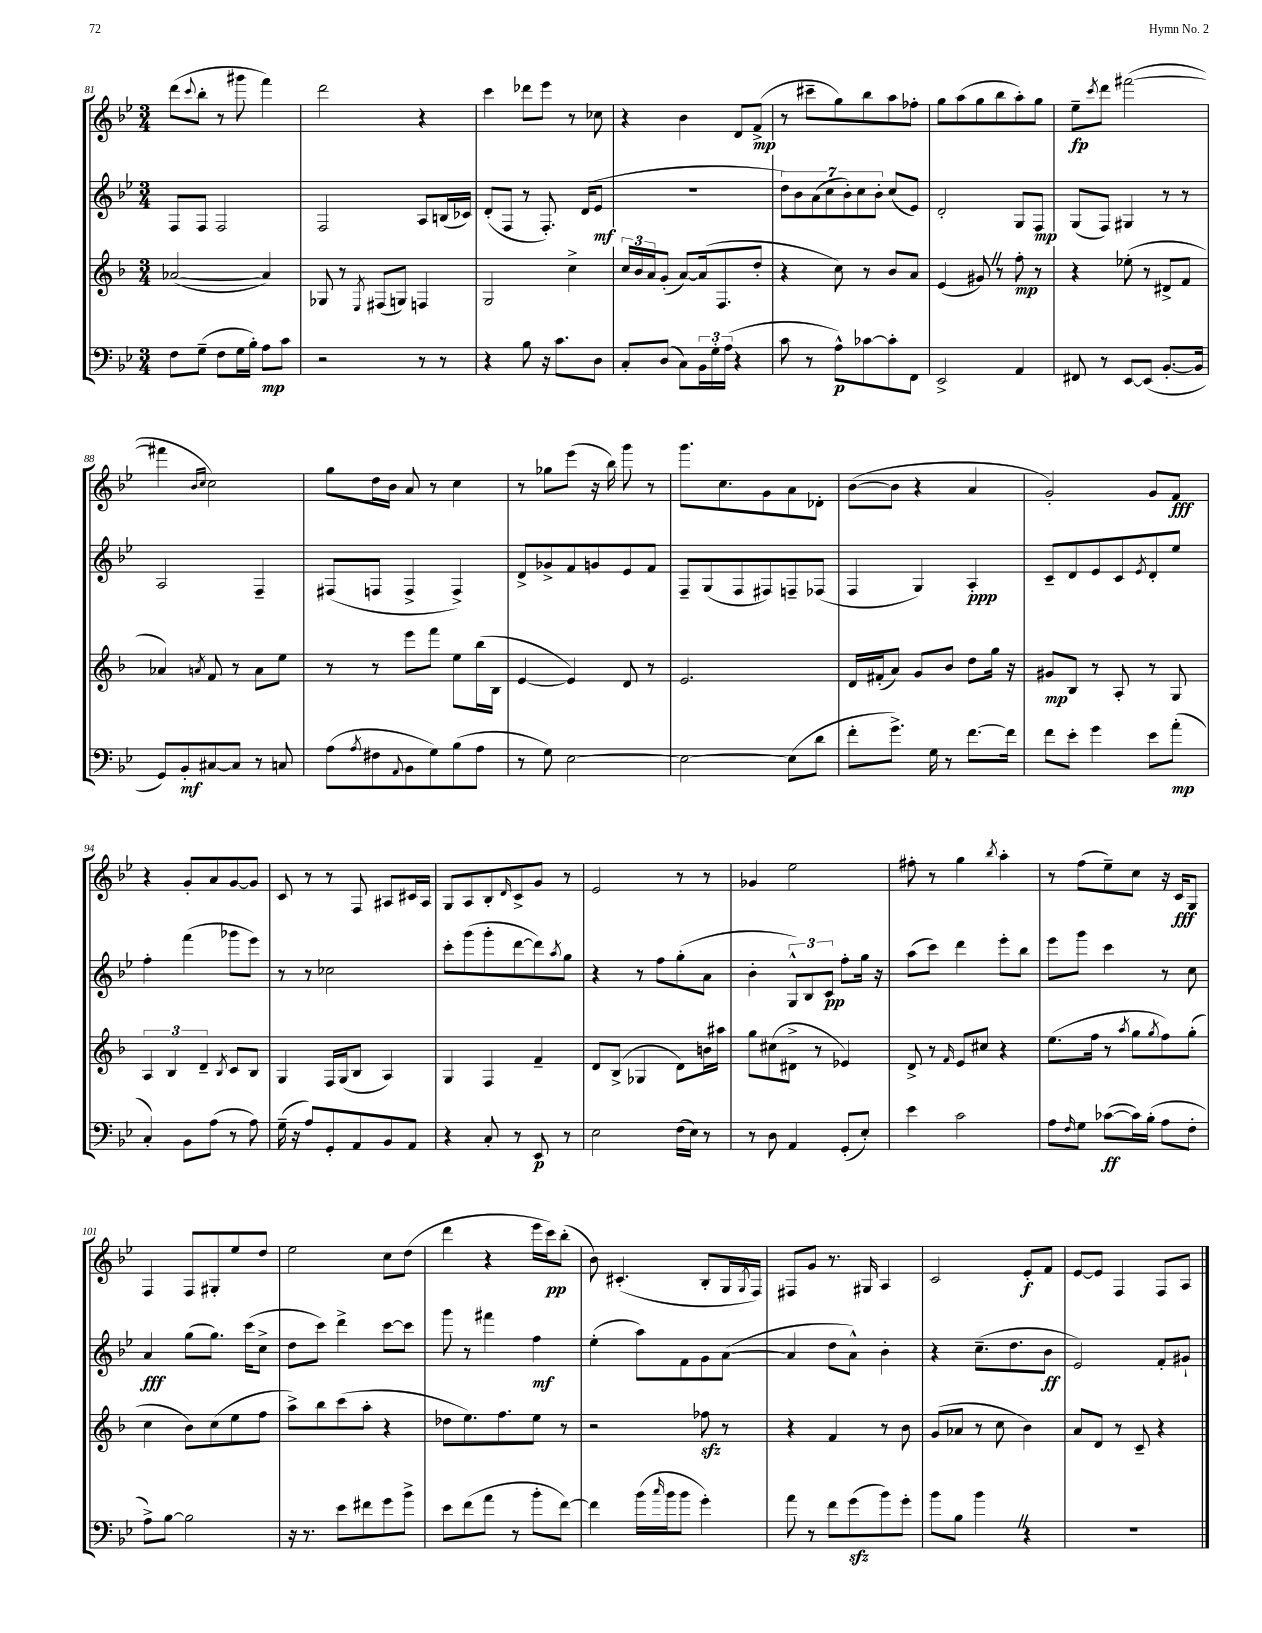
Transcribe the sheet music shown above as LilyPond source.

<<
\new StaffGroup <<
\new Staff = "s0" {
    \clef treble \key bes \major \numericTimeSignature \time 3/4
    d'''8( \appoggiatura { c'''8 } bes''8-. r8 gis'''8 f'''4) |
    d'''2 r4 |
    c'''4 des'''8 ees'''8 r8 ces''8 |
    r4 bes'4 d'8 f'8->\mp( |
    r8 cis'''8-- g''8) bes''8 a''8 fes''8-. |
    g''8 a''8( g''8 bes''8 a''8-.) g''8 |
    ees''8--\fp \acciaccatura { c'''8 } d'''8 fis'''2~( |
    fis'''4 \grace { bes'16 c''16 } c''2) |
    g''8 d''16 bes'16 a'8 r8 c''4 |
    r8 ges''8 ees'''8( r16 bes''16) g'''8 r8 |
    g'''8. c''8. g'8 a'8 des'8-. |
    bes'8~( bes'8 r4 a'4 |
    g'2-.) g'8 f'8\fff |
    r4 g'8-. a'8 g'8~ g'8 |
    c'8 r8 r8 f8 ais8 cis'16 ais16 |
    g8 a8 bes8-. \grace { d'16 } c'8-> g'8 r8 |
    ees'2 r8 r8 |
    ges'4 ees''2 |
    fis''8-. r8 g''4 \acciaccatura { bes''8 } a''4-. |
    r8 f''8( ees''8--) c''8 r16 c'16\fff g8 |
    f4 f8 gis8-. ees''8 d''8 |
    ees''2 c''8 d''8( |
    d'''4 r4 ees'''16 c'''16\pp) bes''8-.( |
    bes'8) cis'4.-.( bes8-. g16 \acciaccatura { g8 } f16) |
    fis8 g'8 r8. gis16 a4 |
    c'2 ees'8-.\f f'8 |
    ees'8~ ees'8 f4 f8 a8 \bar "|." |
}
\new Staff = "s1" {
    \clef treble \key bes \major \numericTimeSignature \time 3/4
    f8 f8 f2 |
    f2 a8 b16( ces'16) |
    d'8-.( f8 r8 f8.-.) d'16( ees'8\mf |
    R2. |
    \tuplet 7/4 { d''8) bes'8 a'8( c''8 bes'8-.) c''8 bes'8-. } c''8( ees'8) |
    d'2-. g8 f8\mp |
    g8( f8) gis4 r8 r8 |
    a2 f4-- |
    fis8( f8 f4-> f4->) |
    d'8-> ges'8-> f'8 g'8 ees'8 f'8 |
    f8-- g8( f8 fis8) f8-- fes8( |
    f4 g4) a4-.\ppp |
    c'8-- d'8 ees'8 c'8 \acciaccatura { ees'8 } d'8-. ees''8 |
    f''4-. f'''4( ges'''8 ees'''8) |
    r8 r8 ces''2 |
    c'''8-. g'''8( g'''8-. d'''8~ d'''8) \acciaccatura { a''8 } g''8 |
    r4 r8 f''8 g''8-.( a'8 |
    bes'4-. \tuplet 3/2 { g8-^) bes8 c'8\pp } f''8-. g''16 r16 |
    a''8( c'''8) d'''4 ees'''8-. bes''8 |
    ees'''8 g'''8 c'''4 r8 c''8 |
    a'4\fff g''8( g''8.) c'''16( c''8-> |
    d''8 c'''8) d'''4-> c'''8~ c'''8 |
    g'''8 r8 fis'''4 f''4\mf |
    ees''4-.( a''8) f'8 g'8 a'8~( |
    a'4 d''8 a'8-^) bes'4-. |
    r4 c''8.--( d''8. bes'8\ff |
    ees'2) f'8-. gis'8-! \bar "|." |
}
\new Staff = "s2" {
    \clef treble \key f \major \numericTimeSignature \time 3/4
    aes'2~( aes'4) |
    ges8 r8 \acciaccatura { e8 } fis8( g8) f4 |
    g2 c''4-> |
    \tuplet 3/2 { c''16 bes'16 a'16 } g'8-.( a'8~) a'16( f8. d''8-. |
    r4 c''8) r8 bes'8 a'8 |
    e'4( gis'8) \once \override BreathingSign.text = \markup { \musicglyph "scripts.caesura.straight" } \breathe r8 f''8-.\mp r8 |
    r4 ees''8-.( r8 dis'8-> f'8 |
    aes'4) \acciaccatura { a'8 } f'8 r8 a'8 e''8 |
    r8 r8 e'''8 f'''8 e''8 bes''16( bes16 |
    e'4~ e'4) d'8 r8 |
    e'2. |
    d'16 fis'16-.( a'8) g'8 bes'8 d''8 g''16 r16 |
    gis'8\mp bes8 r8 a8-. r8 g8 |
    \tuplet 3/2 { a4 bes4 d'4-- } \acciaccatura { bes8 } c'8 bes8 |
    g4 f16 g16( bes8 a4) |
    g4 f4 f'4-- |
    d'8 bes8->( ges4 d'8) b'16 ais''16 |
    g''8 cis''8( dis'8-> r8 ees'4) |
    d'8-> r8 \grace { f'16 } e'8 cis''8 r4 |
    e''8.( f''16 r8 \acciaccatura { a''8 } g''8 \acciaccatura { g''8 } f''8) g''8-.( |
    c''4 bes'8) c''8( e''8 f''8 |
    a''8->) bes''8 c'''8( a''8-. r4 |
    des''8 e''8.) f''8. e''8 r8 |
    r2 fes''8\sfz r8 |
    r4 f'4 r8 bes'8 |
    g'8( aes'8 r8 c''8 bes'4) |
    a'8 d'8 r8 c'8-- r4 \bar "|." |
}
\new Staff = "s3" {
    \clef bass \key bes \major \numericTimeSignature \time 3/4
    f8 g8--( f8 g16 bes16-.) a8\mp c'8 |
    r2 r8 r8 |
    r4 bes8 r16 c'8. d8 |
    c8-. d8( c8) \tuplet 3/2 { bes,16 g16-. a16( } r4 |
    c'8 r8 a8-^\p) ces'8~ ces'8-. f,8 |
    ees,2-> a,4 |
    fis,8 r8 ees,8~ ees,8( bes,8.~-. bes,16 |
    g,8) bes,8-.\mf cis8~ cis8 r8 c8 |
    a8( \acciaccatura { a8 } fis8 \appoggiatura { a,8 } bes,8 g8) bes8( a8 |
    r8 g8) ees2~ |
    ees2~ ees8( d'8 |
    f'8-. g'8.->) g16 r8 f'8.~ f'16 |
    f'8 ees'8-. g'4 ees'8 a'8-.\mp( |
    c4-.) bes,8 a8( r8 a8) |
    g16--( r16 a8) g,8-. a,8 bes,8 a,8 |
    r4 c8-. r8 ees,8\p r8 |
    ees2 f16( ees16) r8 |
    r8 d8 a,4 g,8-.( ees8-.) |
    ees'4 c'2 |
    a8 \grace { f16 } g8 ces'8~\ff( ces'16) bes16-.( a8 f8-. |
    a8->) bes8~ bes2 |
    r16 r8. ees'8 fis'8 g'8 bes'8-> |
    ees'8 f'8( a'8 r8 bes'8-. f'8~) |
    f'4 bes'16( \grace { c''16 } bes'16 bes'8 g'4-.) |
    a'8 r8 f'8 g'8\sfz( bes'8) g'8-. |
    bes'8 bes8 bes'4 \once \override BreathingSign.text = \markup { \musicglyph "scripts.caesura.straight" } \breathe r4 |
    R2. \bar "|." |
}
>>
>>
\layout { \context { \Score currentBarNumber = #81 } }
